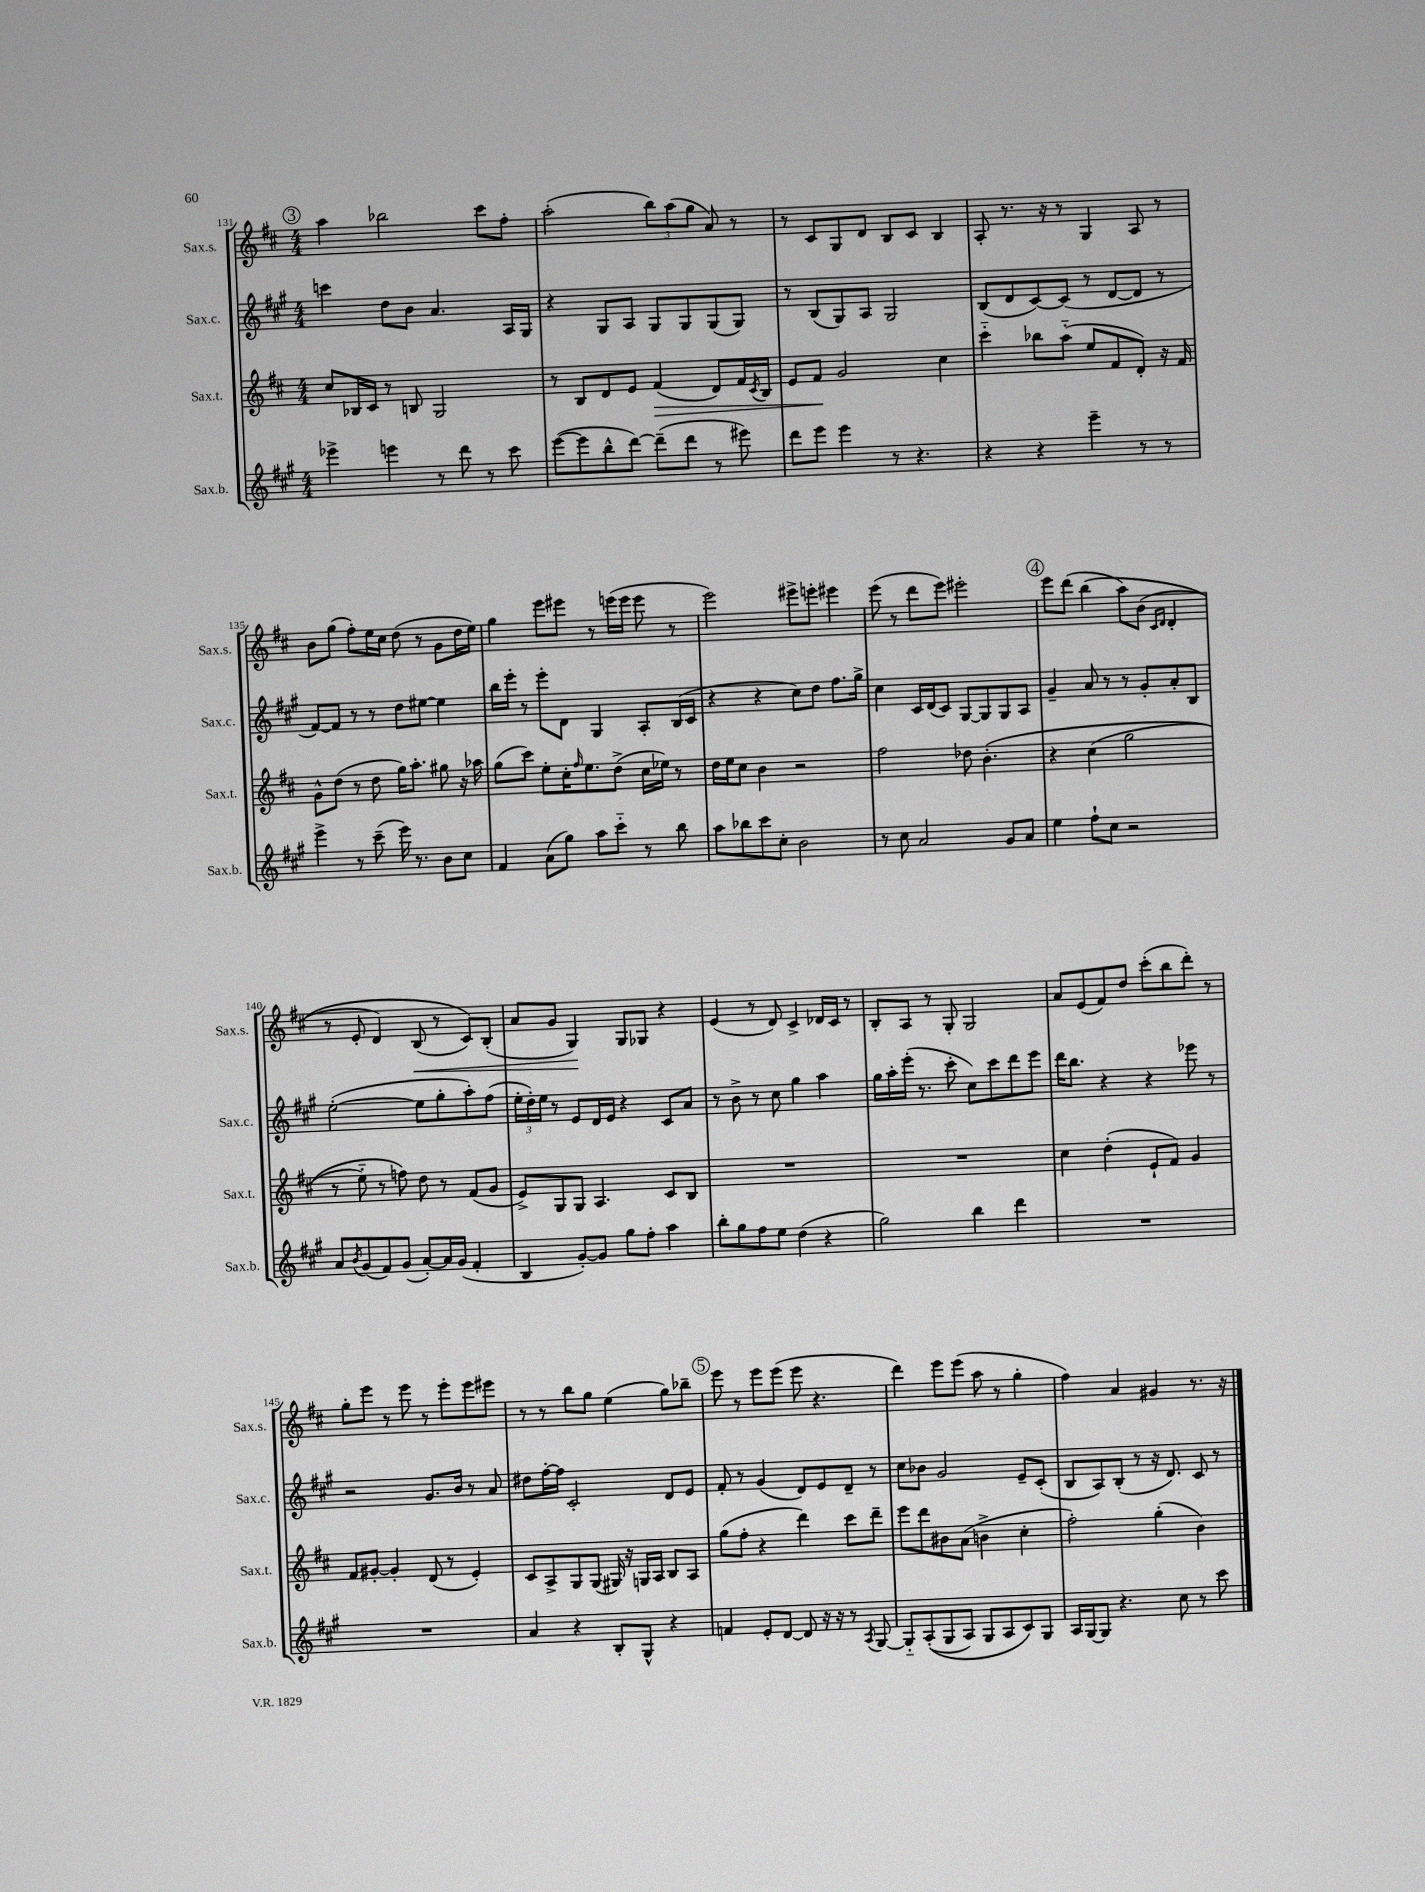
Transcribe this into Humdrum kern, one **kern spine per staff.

**kern	**kern	**kern	**kern
*staff4	*staff3	*staff2	*staff1
*clefG2	*clefG2	*clefG2	*clefG2
*k[f#c#g#]	*k[f#c#]	*k[f#c#g#]	*k[f#c#]
*M4/4	*M4/4	*M4/4	*M4/4
4eee-^	8cc#	4ccc	4aa
.	16B-	.	.
.	16c#	.	.
4eee	8r	8dd	2bb-
.	8B	8b	.
8r	2G	4.a	.
8ddd	.	.	.
8r	.	.	8ccc#
8ccc#	.	16A	8ff#'
.	.	16G#	.
=	=	=	=
([8eee	8r	4r	(2aa'
8eee]	8B	.	.
8bb^^	8d	8G#	.
[8ddd)	8e	8A	.
(8ddd~]	(4f#	8G#	12bb)
.	.	.	(12aa
8ddd	.	8G#	.
.	.	.	12gg
8r	8d)	(8G#	8a)
8eee#)	16f#	8G#)	8r
.	8qc#	.	.
.	16B	.	.
=	=	=	=
8ddd	8e	8r	8r
8eee	8f#	(8B	8c#
4eee	2g	8G#)	8G
.	.	8A	8d
8r	.	2G#	8B
4.r	.	.	8c#
.	4cc#	.	4B
=	=	=	=
4r	4ccc#'~	(8B	8A'
.	.	8d	8.r
4r	8bb-	[8c#)	.
.	.	.	16r
.	(8aa'~	(8c#]	8r
4eee~	8ee	8r	4G
.	8f#	[8d	.
8r	8d')	8d]	8A
8r	16r	8r	8r
.	16f#	.	.
=	=	=	=
4eee^	8g^^	[8f#)	8b
.	(8dd	8f#]	(8gg
8r	8r	8r	8ff#')
(8ccc#~	8dd	8r	16ee
.	.	.	16cc#
16eee)	16gg)	8dd	(8dd
8.r	8.aa'	.	.
.	.	[8ee#	8r
8b	8gg#	4ee#]	8g
8cc#	16r	.	16dd
.	16aa-	.	16ee)
=	=	=	=
4f#	(8gg	16bb	4gg
.	.	16eee'	.
.	8ccc#)	8r	.
(8a	8ee'	8eee'	8eee
8gg#)	16cc#'	8d	8eee#
.	16qqff#	.	.
.	8.ee	.	.
8aa	.	4G#	8r
8ccc#'~	(8dd^	.	(16eee
.	.	.	16eee
8r	16cc#	8A'	8eee
.	16ee-)	.	.
8bb	8r	(16B	8r
.	.	16c#	.
=	=	=	=
8aa	16dd	4r	2eee)
.	16ee	.	.
8bb-	8cc#	.	.
8ccc#	4b	4r	.
8cc#'	.	.	.
2b	2r	8cc#)	8eee#^
.	.	8dd	8eee'
.	.	8.ff#	4eee#
.	.	16gg#^	.
=	=	=	=
8r	2ff#	4cc#	(8eee
8cc#	.	.	8r
2a	.	16c#	8ddd
.	.	(16d	.
.	.	8c#)	8eee)
.	8dd-	[8G#	2eee#'
.	&(4.b'	8G#]	.
8g#	.	8G#	.
8a	.	8A	.
=	=	=	=
4ee	4r	4g#~	8eee
.	.	.	(8ddd
8ff#`	(4cc#	8a	&(4bb
8cc#	.	8r	.
2r	2gg	8r	8aa)
.	.	8g#'	(8b
.	.	.	16qqc#
.	.	.	16qqd
.	.	8a'	4d'
.	.	8B	.
=	=	=	=
8a	8r	([2ee'	8r
8qb	.	.	.
(8g#	8ee'~)	.	8e'
8f#)	8r	.	4d)
(8g#	8ff&)	.	.
[8a')	8dd	8ee]	(8B
16a]	8r	8gg#'	8r
(16g#	.	.	.
4f#'	(8f#	8aa')	8c#)&)
.	8g	(8ff#	(8B'
=	=	=	=
4B	8e^)	24ee'	8a
.	.	24dd')	.
.	.	24ee	.
.	8G	8r	8g
[8g#')	8G	8e	4G)
8g#]	4.A	16d	.
.	.	16e	.
8gg#	.	4r	8G
8ff#'	.	.	8G-
4aa	8c#	8c#	4r
.	8B	8a	.
=	=	=	=
8bb'	1r	8r	(4e
8gg#	.	8b^	.
8ff#	.	8r	8r
8ee	.	8cc#	8d)
(4dd	.	4gg#	4c#^
4r	.	4aa	16d-
.	.	.	16c#
.	.	.	8r
=	=	=	=
2gg#)	1r	16gg#	8B'
.	.	16aa'	.
.	.	(16eee'	8A
.	.	8.r	.
.	.	.	8r
.	.	8ccc#'	8G'
4bb	.	8cc#)	2G
.	.	8ccc#	.
4ddd	.	8ddd	.
.	.	8eee	.
=	=	=	=
1r	4cc#	16ddd	8a
.	.	8.bb	.
.	.	.	(8e
.	(4dd'	4r	8f#)
.	.	.	8dd
.	8e`	4r	(8ccc#'
.	8f#)	.	8bb
.	4g	8eee-	8ddd')
.	.	8r	8r
=	=	=	=
1r	8f#	2r	8gg'
.	[8g#'	.	8eee
.	4g#']	.	8r
.	.	.	8eee
.	(8d	8.g#	8r
.	8r	.	8eee'
.	.	16b	.
.	4e')	8r	8eee
.	.	8a	8eee#
=	=	=	=
4a	8c#	8dd#	8r
.	8A^	[16ff#'	8r
.	.	16ff#]	.
4r	8G	2c#'	8bb
.	(8G	.	8gg
8B'	16G#)	.	(4ee
.	16r	.	.
8G#^^	16G	.	.
.	16A	.	.
4r	8B	8d	8gg)
.	8A	8e	8bb-~
=	=	=	=
4f	(8gg	8f#'	8eee
.	8ff#'	8r	8r
8e'	4r	(4g#	8eee
[8d	.	.	(8eee
8d]	4ddd)	8d)	8eee
16r	.	8e	4.r
16r	.	.	.
8r	8ccc#	8d~	.
8qA	.	.	.
[8G#	8ddd~	8r	.
=	=	=	=
8G#'~]	8eee	8cc#	4ddd)
&((8A'	8ddd	8b-	.
8G#	8b#	2g#	8eee
8A)	(8a	.	(8eee
8G#	4b^	.	8aa
8A	.	.	8r
8c#&)	4cc#'	8e~	4gg'
8G#	.	(8c#'	.
=	=	=	=
16A	2ff#')	8B	4ff#)
[16G#	.	.	.
8G#]	.	8A)	.
4.r	.	(8B'	4a
.	.	8r	.
.	(4gg'	16r	4g#
.	.	8.d)	.
8cc#	.	.	.
8r	4b)	8c#	8.r
8ccc#	.	8r	.
.	.	.	16r
==	==	==	==
*-	*-	*-	*-
